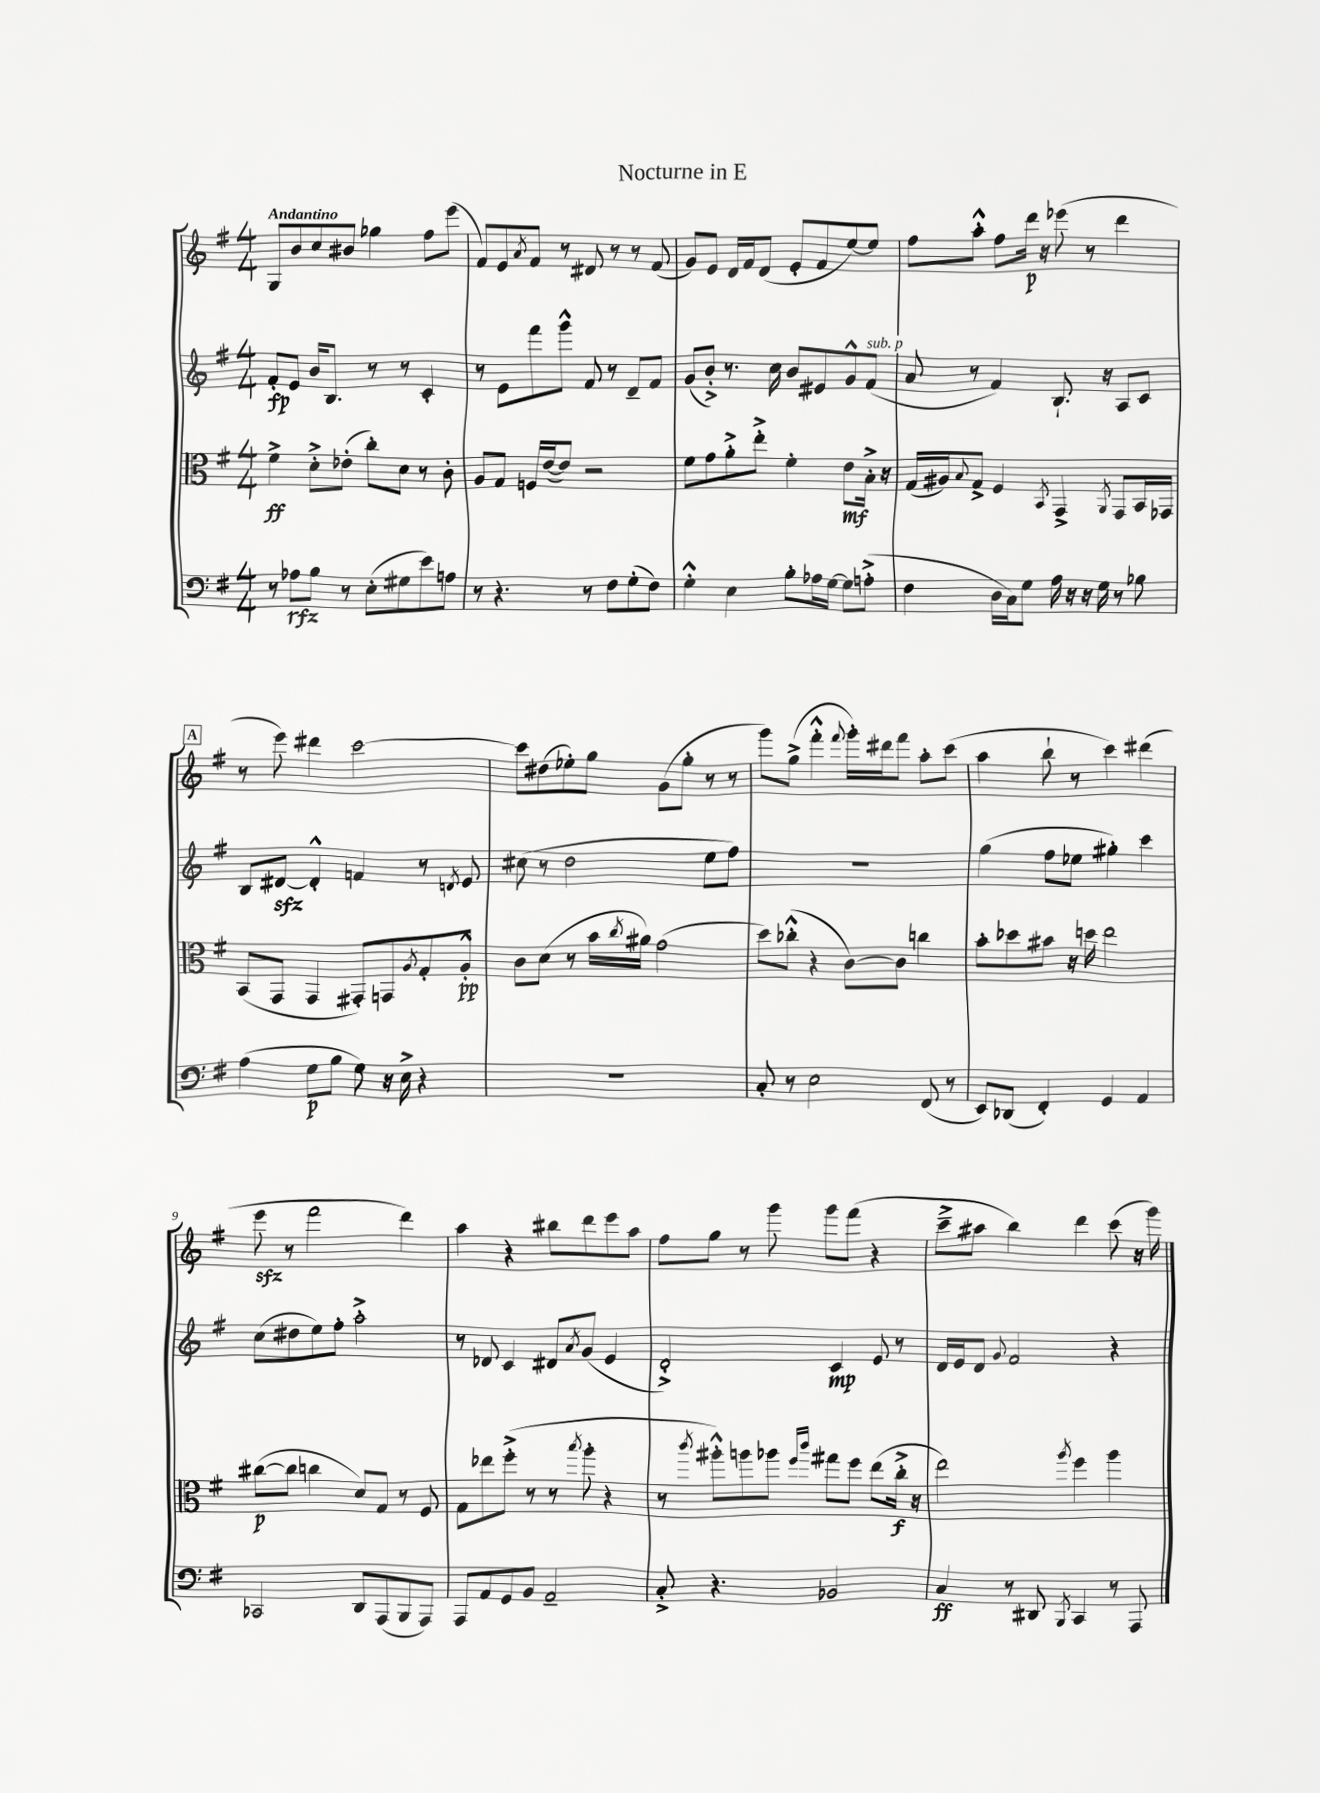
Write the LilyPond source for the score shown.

\header { title = "Nocturne in E" }
<<
\new StaffGroup <<
\new Staff = "s0" {
    \clef treble \key g \major \numericTimeSignature \time 4/4 \tempo "Andantino"
    g8 b'8 c''8 bis'8 ges''4 fis''8 e'''8( |
    fis'8) e'8 \acciaccatura { a'8 } fis'8 r8 dis'8 r8 r8 fis'8( |
    g'8) e'8 d'16 fis'16 d'8( e'8-. fis'8 e''8~) e''8 |
    fis''8 a''8-.-^ fis''8 d'''16\p r16 ees'''8( r8 d'''4 |
    \mark \markup { \box "A" } r8 e'''8) dis'''4 c'''2~ |
    c'''8 dis''8( ees''8-.) g''8 g'8( g''8-. r8 r8 |
    g'''8) g''8->( fis'''4-.-^ \appoggiatura { fis'''8 } g'''16-.) dis'''16 fis'''8 a''8-. c'''8( |
    a''4 b''8-! r8 c'''4) dis'''4( |
    e'''8\sfz r8 fis'''2 d'''4) |
    a''4 r4 bis''8 d'''8 e'''8 a''8 |
    fis''8 g''8 r8 g'''8 g'''8 fis'''8( r4 |
    c'''8---> ais''8 b''4) d'''4 c'''8( r16 g'''16) \bar "|." |
}
\new Staff = "s1" {
    \clef treble \key g \major \numericTimeSignature \time 4/4
    fis'8-.\fp e'8 b'16 b8. r8 r8 c'4-. |
    r8 e'8 fis'''8 g'''8-^ fis'8 r8 d'8-- fis'8 |
    g'8( b'8-.->) r8. c''16 b'8 eis'8 g'8-^ fis'8^\markup { \italic "sub. p" }( |
    a'8 r8 fis'4) b8.-! r16 a8 c'8 |
    \mark \markup { \box "A" } b8 dis'8~\sfz dis'4-.-^ f'4 r8 \acciaccatura { d'8 } e'8 |
    cis''8( r8 d''2 e''8 fis''8) |
    R1 |
    g''4( fis''8 ees''8 gis''4-.) c'''4 |
    c''8( dis''8 e''8) fis''8-. a''2-.-> |
    r8 des'8 c'4 dis'8 \acciaccatura { a'8 } g'8( e'4 |
    d'2-.->) c'4\mp e'8 r8 |
    d'16 e'16 d'8 \appoggiatura { g'8 } fis'2 r4 \bar "|." |
}
\new Staff = "s2" {
    \clef alto \key g \major \numericTimeSignature \time 4/4
    fis'4->\ff d'8-.-> ees'8-.( c''8-.) d'8 r8 c'8-. |
    a8 g8 f16 e'16~( e'8) r2 |
    fis'8 g'8 a'8-.-> e''8-.-> fis'4-. e'8\mf b16-.-> r16 |
    g16( ais16) \appoggiatura { b8 } g8-> fis4 \acciaccatura { b,8 } g,4-> \acciaccatura { a,8 } g,8 b,16 ges,16 |
    \mark \markup { \box "A" } b,8( g,8 g,4 gis,8-.) g,8 \acciaccatura { a8 } g8-. a8-.-^\pp |
    c'8 d'8( r8 b'16 \acciaccatura { c''8 } ais'16) g'2( |
    d''8) ces''8-.-^( r4 c'8~) c'8 c''4 |
    b'8-. des''8 bis'8 r16 d''16 e''2 |
    cis''8~\p( cis''8 c''4 d'8) g8 r8 fis8 |
    g8 ees''8 fis''8-.->( r8 r8 \acciaccatura { b''8 } a''8-. r4 |
    r8 \acciaccatura { c'''8 } ais''8-.-^) a''8 aes''8 \grace { fis''16 c'''16 } gis''8 fis''8 e''8( c''16-.->\f r16 |
    e''2) \acciaccatura { a''8 } fis''4 a''4 \bar "|." |
}
\new Staff = "s3" {
    \clef bass \key g \major \numericTimeSignature \time 4/4
    r8 aes8\rfz b8 r8 e8-.( gis8 e'8) a8 |
    r8 r4. r8 fis8 g8-.( fis8) |
    g4-.-^ e4 b8-. aes16 g16~ g8 a8-.->( |
    fis4 d16 c16) g8 a16 r16 r16 g16 r8 bes8 |
    \mark \markup { \box "A" } a4( g8\p b8 g8) r16 e16-> r4 |
    R1 |
    c8-. r8 e2 fis,8( r8 |
    e,8) des,8( fis,4-.) g,4 a,4 |
    ces,2 d,8 a,,8( b,,8 a,,8) |
    a,,8 a,8 g,8 b,8 a,2-- |
    c8-.-> r4. bes,2 |
    c4\ff r8 dis,8 \acciaccatura { b,,8 } c,4 r8 a,,8 \bar "|." |
}
>>
>>
